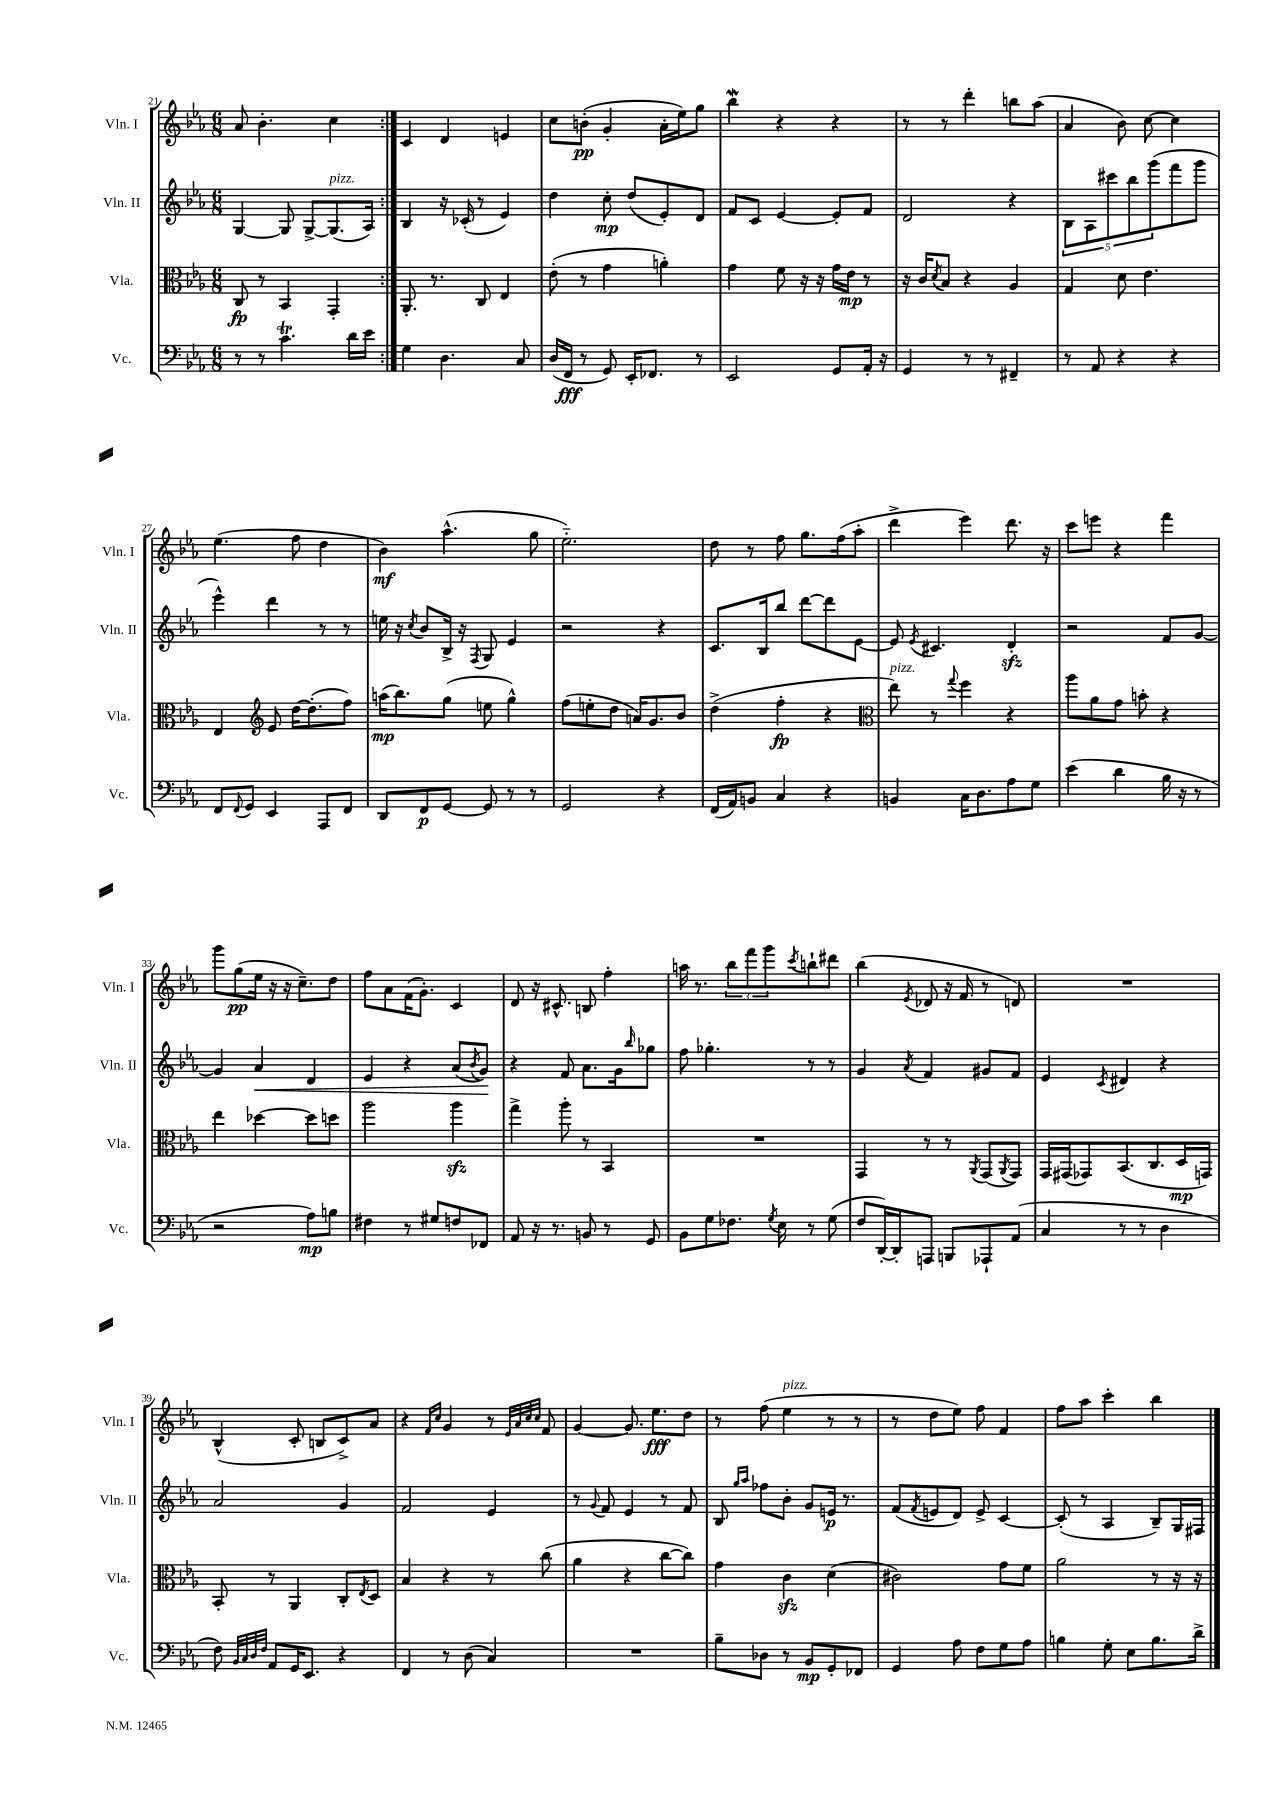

**kern	**dynam	**kern	**dynam	**kern	**dynam	**kern	**dynam
*part4	*part4	*part3	*part3	*part2	*part2	*part1	*part1
*staff4	*staff4	*staff3	*staff3	*staff2	*staff2	*staff1	*staff1
*I"Vc.	*	*I"Vla.	*	*I"Vln. II	*	*I"Vln. I	*
*I'Vc.	*	*I'Vla.	*	*I'Vln. II	*	*I'Vln. I	*
*clefF4	*	*clefC3	*	*clefG2	*	*clefG2	*
*k[b-e-a-]	*	*k[b-e-a-]	*	*k[b-e-a-]	*	*k[b-e-a-]	*
*M6/8	*	*M6/8	*	*M6/8	*	*M6/8	*
=21	=21	=21	=21	=21	=21	=21	=21
8r	.	8C/	fp	[4G/	.	8a-/	.
8r	.	8r	.	.	.	4.b-'\	.
4.cT\	.	4BB-/	.	8G/]	.	.	.
.	.	.	.	[8G^/L	.	.	.
!	!	!	!	!LO:TX:a:i:t=pizz.	!	!	!
.	.	4GG'/	.	(8.G/]	.	4cc\	.
16d\LL	.	.	.	.	.	.	.
16e-\JJ	.	.	.	16A-/Jk)	.	.	.
=22:|!	=22:|!	=22:|!	=22:|!	=22:|!	=22:|!	=22:|!	=22:|!
4G\	.	8.AA-'/	.	4B-/	.	4c/	.
.	.	8.r	.	.	.	.	.
4.D\	.	.	.	16r	.	4d/	.
.	.	.	.	(16c-X'/	.	.	.
.	.	8C/	.	8r	.	.	.
.	.	4E-/	.	4e-/)	.	4en/	.
8C/	.	.	.	.	.	.	.
=23	=23	=23	=23	=23	=23	=23	=23
(16D/LL	.	(8e-'\	.	4dd\	.	8cc\L	.
16FF/JJ	fff	.	.	.	.	.	.
8r	.	8r	.	.	.	(8bn'\J	pp
8GG/)	.	4g\	.	8cc'\	mp	4g'/	.
16EE-'/KL	.	.	.	(8dd/L	.	.	.
8.FF-X/J	.	.	.	.	.	.	.
.	.	4an'\)	.	8e-'/)	.	16a-'\LL	.
.	.	.	.	.	.	16ee-\J)	.
8r	.	.	.	8d/J	.	8gg\J	.
=24	=24	=24	=24	=24	=24	=24	=24
2EE-/	.	4g\	.	8f/L	.	4bb-W\	.
.	.	.	.	8c/J	.	.	.
.	.	8f\	.	[4e-/	.	4r	.
.	.	16r	.	.	.	.	.
.	.	16r	.	.	.	.	.
8GG/L	.	16g\LL	.	8e-'/L]	.	4r	.
.	.	16e-\JJ	mp	.	.	.	.
16AA-'/Jk	.	8r	.	8f/J	.	.	.
16r	.	.	.	.	.	.	.
=25	=25	=25	=25	=25	=25	=25	=25
4GG/	.	16r	.	2d/	.	8r	.
.	.	16c/KL	.	.	.	.	.
.	.	8qd/	.	.	.	.	.
.	.	8B-/J	.	.	.	8r	.
8r	.	4r	.	.	.	4ddd'\	.
8r	.	.	.	.	.	.	.
4FF#X~/	.	4A-/	.	4r	.	8bbn\L	.
.	.	.	.	.	.	(8aa-\J	.
=26	=26	=26	=26	=26	=26	=26	=26
8r	.	4G/	.	10B-\L	.	4a-/	.
.	.	.	.	10A-\	.	.	.
8AA-/	.	.	.	.	.	.	.
.	.	.	.	10ccc#X\	.	.	.
4r	.	8d\	.	.	.	8b-\)	.
.	.	.	.	10bb-\	.	.	.
.	.	4.e-\	.	.	.	[8cc\	.
.	.	.	.	(10ggg\	.	.	.
4r	.	.	.	8fff\	.	4cc\]	.
.	.	.	.	8ggg\J	.	.	.
!!LO:LB:g=z
=27	=27	=27	=27	=27	=27	=27	=27
8FF/L	.	4E-/	.	4eee-^^\)	.	(4.ee-\	.
8qqFF/	.	.	.	.	.	.	.
8GG/J	.	.	.	.	.	.	.
*	*	*clefG2	*	*	*	*	*
4EE-/	.	8e-/	.	4ddd\	.	.	.
.	.	[16dd\KL	.	.	.	8ff\	.
.	.	(8.dd'\]	.	.	.	.	.
8AAA-/L	.	.	.	8r	.	4dd\	.
8FF/J	.	8ff\J)	.	8r	.	.	.
=28	=28	=28	=28	=28	=28	=28	=28
8DD/L	.	(16aan\KL	mp	16een\	.	4b-\)	mf
.	.	8.bb-\)	.	16r	.	.	.
.	.	.	.	8qcc/	.	.	.
8FF/	p	.	.	8b-/L	.	.	.
[8GG/J	.	(8gg\J	.	16B-^/Jk	.	(4.aa-^^\	.
.	.	.	.	16r	.	.	.
.	.	.	.	8qF/	.	.	.
8GG/]	.	8een\	.	8G/	.	.	.
8r	.	4gg^^\)	.	4e-/	.	.	.
8r	.	.	.	.	.	8gg\	.
=29	=29	=29	=29	=29	=29	=29	=29
2GG/	.	(8ff\L	.	2r	.	2.ee-\)	.
.	.	8een'\	.	.	.	.	.
.	.	8dd\J	.	.	.	.	.
.	.	16an/KL)	.	.	.	.	.
.	.	8.g/	.	.	.	.	.
4r	.	.	.	4r	.	.	.
.	.	8b-/J	.	.	.	.	.
=30	=30	=30	=30	=30	=30	=30	=30
(16FF/LL	.	(4dd^\	.	8.c/L	.	8dd\	.
16AA-/J)	.	.	.	.	.	.	.
8BBn/J	.	.	.	.	.	8r	.
.	.	.	.	16B-/k	.	.	.
4C/	.	4ff'\	fp	8bb-/J	.	8ff\	.
.	.	.	.	[8ddd\L	.	8.gg\L	.
4r	.	4r	.	8ddd\]	.	.	.
.	.	.	.	.	.	(16ff\k	.
.	.	.	.	[8e-\J	.	8aa-'\J	.
=31	=31	=31	=31	=31	=31	=31	=31
*	*	*clefC3	*	*	*	*	*
!	!	!LO:TX:a:i:t=pizz.	!	!	!	!	!
4BBn/	.	8ee-\)	.	8e-/]	.	4ddd^\	.
.	.	.	.	8qe-/	.	.	.
.	.	8r	.	4.c#X/	.	.	.
.	.	8qqgg/	.	.	.	.	.
16C\KL	.	4ff\	.	.	.	4eee-\)	.
8.D\	.	.	.	.	.	.	.
8A-\	.	4r	.	4dzz'/	.	8.ddd\	.
8G\J	.	.	.	.	.	.	.
.	.	.	.	.	.	16r	.
=32	=32	=32	=32	=32	=32	=32	=32
(4e-\	.	8aa-\L	.	2r	.	8ccc\L	.
.	.	8a-\	.	.	.	8eeen\J	.
4d\	.	8g\J	.	.	.	4r	.
.	.	8bn'\	.	.	.	.	.
16B-\	.	4r	.	8f/L	.	4fff\	.
16r	.	.	.	.	.	.	.
8r	.	.	.	[8g/J	.	.	.
!!LO:LB:g=z
=33	=33	=33	=33	=33	=33	=33	=33
2r	.	4ee-\	.	4g/]	.	8ggg\L	.
.	.	.	.	.	.	(8gg\	pp
!	!	!	!	!	!LO:HP:b	!	!
.	.	[4dd-X\	.	4a-/	<	16ee-\Jk	.
.	.	.	.	.	.	16r	.
.	.	.	.	.	.	16r	.
.	.	.	.	.	.	8.cc~\L)	.
8A-\L)	mp	8dd-\L]	.	4d/	.	.	.
8Bn\J	.	8ddn\J	.	.	.	8dd\J	.
=34	=34	=34	=34	=34	=34	=34	=34
4F#X\	.	2aa-\	.	4e-/	.	8ff\L	.
.	.	.	.	.	.	8a-\	.
8r	.	.	.	4r	.	(16f\K	.
.	.	.	.	.	.	8.g'\J)	.
8G#X/L	.	.	.	.	.	.	.
8Fn/	.	4aa-zz\	.	(8a-/L	.	4c/	.
.	.	.	.	8qb-/	.	.	.
8FF-X/J	.	.	.	8g/J)	.	.	.
.	.	.	.	.	[	.	.
=35	=35	=35	=35	=35	=35	=35	=35
8AA-/	.	4gg^\	.	4r	.	8d/	.
16r	.	.	.	.	.	16r	.
8.r	.	.	.	.	.	8.c#X^^/	.
.	.	8aa-'\	.	8f/	.	.	.
8BBn/	.	8r	.	8.a-\L	.	8Bn/	.
8r	.	4BB-/	.	.	.	4ff'\	.
.	.	.	.	16g\k	.	.	.
.	.	.	.	16qqbb-/	.	.	.
8GG/	.	.	.	8gg-X\J	.	.	.
=36	=36	=36	=36	=36	=36	=36	=36
8BB-\L	.	2.r	.	8ff\	.	16aan\	.
.	.	.	.	.	.	8.r	.
8G\	.	.	.	4.gg-X'\	.	.	.
8.F-X\J	.	.	.	.	.	12bb-\L	.
.	.	.	.	.	.	12fff\	.
.	.	.	.	.	.	12ggg\	.
8qG/	.	.	.	.	.	.	.
16E-\	.	.	.	.	.	.	.
.	.	.	.	.	.	8qccc/	.
8r	.	.	.	8r	.	8bbn`\	.
(8G\	.	.	.	8r	.	8ddd#X\J	.
=37	=37	=37	=37	=37	=37	=37	=37
8F/L	.	4GG/	.	4g/	.	(4bb-\	.
[16DD'/L)	.	.	.	.	.	.	.
16DD'/J]	.	.	.	.	.	.	.
.	.	.	.	8qa-/	.	8qe-/	.
8AAAn/J	.	8r	.	4f/	.	8d-X/	.
8BBBn/L	.	8r	.	.	.	16r	.
.	.	.	.	.	.	16f/	.
.	.	8qAA-/	.	.	.	.	.
8AAA-X`/	.	(8GG/L	.	8g#X/L	.	8r	.
.	.	8qAA-/	.	.	.	.	.
(8AA-/J	.	8GG/J)	.	8f/J	.	8dn/)	.
=38	=38	=38	=38	=38	=38	=38	=38
4C/	.	16GG/LL	.	4e-/	.	2.r	.
.	.	(16GG#X/J	.	.	.	.	.
.	.	8GG-X/)	.	.	.	.	.
.	.	.	.	8qc/	.	.	.
8r	.	(8.BB-/	.	4d#X/	.	.	.
8r	.	.	.	.	.	.	.
.	.	8.C/	.	.	.	.	.
4D\	.	.	.	4r	.	.	.
.	.	16D/L	mp	.	.	.	.
.	.	16GGn/JJ)	.	.	.	.	.
!!LO:LB:g=z
=39	=39	=39	=39	=39	=39	=39	=39
8F\)	.	8BB-'/	.	2a-/	.	(4B-^^/	.
32qqBB-/LLL	.	.	.	.	.	.	.
32qqC/	.	.	.	.	.	.	.
32qqD/	.	.	.	.	.	.	.
32qqF/JJJ	.	.	.	.	.	.	.
8AA-/L	.	8r	.	.	.	.	.
16GG/K	.	4AA-/	.	.	.	8c'/	.
8.EE-/J	.	.	.	.	.	.	.
.	.	.	.	.	.	8Bn/L	.
4r	.	8C'/L	.	4g/	.	8c^/)	.
.	.	8qE-/	.	.	.	.	.
.	.	8D/J	.	.	.	8a-/J	.
=40	=40	=40	=40	=40	=40	=40	=40
4FF/	.	4B-/	.	2f/	.	4r	.
.	.	.	.	.	.	16qqf/LL	.
.	.	.	.	.	.	16qqcc/JJ	.
8r	.	4r	.	.	.	4g/	.
(8D\	.	.	.	.	.	.	.
4C/)	.	8r	.	4e-/	.	8r	.
.	.	.	.	.	.	32qqe-/LLL	.
.	.	.	.	.	.	32qqa-/	.
.	.	.	.	.	.	32qqcc/	.
.	.	.	.	.	.	32qqcc/JJJ	.
.	.	(8cc\	.	.	.	8f/	.
=41	=41	=41	=41	=41	=41	=41	=41
2.r	.	4a-\	.	8r	.	[4g/	.
.	.	.	.	8qqg/	.	.	.
.	.	.	.	8f/	.	.	.
.	.	4r	.	4e-/	.	8.g/]	.
.	.	.	.	.	.	8.ee-\L	fff
.	.	[8cc\L	.	8r	.	.	.
.	.	8cc\J])	.	8f/	.	8dd\J	.
=42	=42	=42	=42	=42	=42	=42	=42
8B-~\L	.	4g\	.	8B-/	.	8r	.
.	.	.	.	16qqgg/LL	.	.	.
.	.	.	.	16qqaa-/JJ	.	.	.
8D-X\J	.	.	.	8ff-X\L	.	(8ff\	.
!	!	!	!	!	!	!LO:TX:a:i:t=pizz.	!
8r	.	4czz\	.	8b-'\J	.	4ee-\	.
8BB-/L	mp	.	.	8g/L	.	.	.
8GG'/	.	(4d\	.	16en/Jk	p	8r	.
.	.	.	.	8.r	.	.	.
8FF-X/J	.	.	.	.	.	8r	.
=43	=43	=43	=43	=43	=43	=43	=43
4GG/	.	2c#X\)	.	(8f/L	.	8r	.
.	.	.	.	8qf/	.	.	.
.	.	.	.	8en/	.	8dd\L	.
8A-\	.	.	.	8d/J)	.	8ee-\J)	.
8F\L	.	.	.	8e^/	.	8ff\	.
8G\	.	8g\L	.	[4c/	.	4f/	.
8A-\J	.	8f\J	.	.	.	.	.
=44	=44	=44	=44	=44	=44	=44	=44
4Bn\	.	2a-\	.	(8c'/]	.	8ff\L	.
.	.	.	.	8r	.	8aa-\J	.
8G'\	.	.	.	4A-/	.	4ccc'\	.
8E-\L	.	.	.	.	.	.	.
8.B\	.	8r	.	8B-~/L)	.	4bb-\	.
.	.	16r	.	16G/L	.	.	.
16d^\Jk	.	16r	.	16F#X/JJ	.	.	.
==	==	==	==	==	==	==	==
*-	*-	*-	*-	*-	*-	*-	*-
